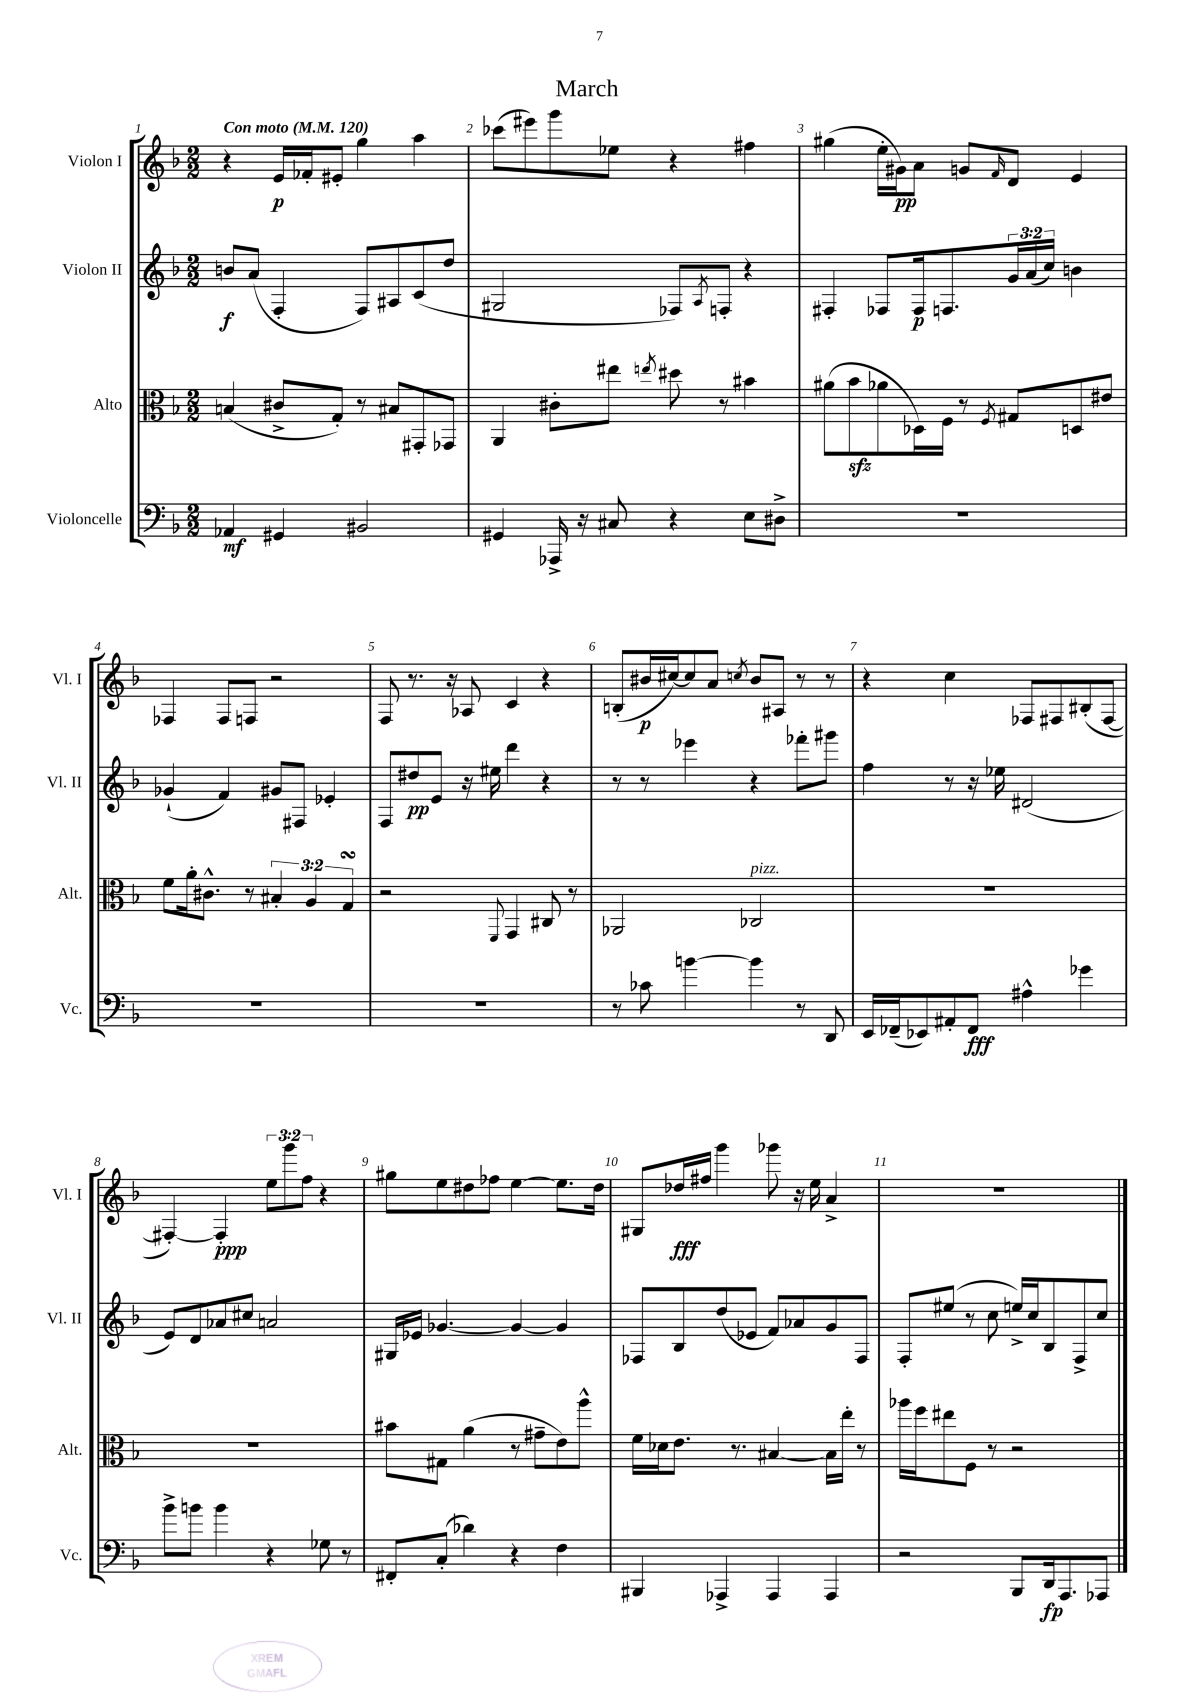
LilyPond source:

\header { title = "March" }
<<
\new StaffGroup <<
\new Staff = "s0" \with { instrumentName = "Violon I" shortInstrumentName = "Vl. I" } {
    \clef treble \key f \major \numericTimeSignature \time 2/2 \override Staff.TupletNumber.text = #tuplet-number::calc-fraction-text \tempo "Con moto" 4 = 120
    r4 e'16\p fes'16-. eis'8-. g''4 a''4 |
    ces'''8( eis'''8) g'''8 ees''8 r4 fis''4 |
    gis''4( e''16-. gis'16\pp) a'8 g'8 \grace { f'16 } d'8 e'4 |
    fes4 fes8 f8 r2 |
    f8 r8. r16 aes8 c'4 r4 |
    b8-.( bis'16\p cis''16~) cis''8 a'8 \acciaccatura { c''8 } bis'8 ais8 r8 r8 |
    r4 c''4 fes8 fis8 bis8-.( fis8~ |
    fis4~-.) fis4-.\ppp \tuplet 3/2 { e''8 g'''8 f''8 } r4 |
    gis''8 e''8 dis''8 fes''8 e''4~ e''8. dis''16 |
    gis8 des''16\fff fis''16 g'''4 ges'''8 r16 e''16 a'4-> |
    R1 \bar "|." |
}
\new Staff = "s1" \with { instrumentName = "Violon II" shortInstrumentName = "Vl. II" } {
    \clef treble \key f \major \numericTimeSignature \time 2/2 \override Staff.TupletNumber.text = #tuplet-number::calc-fraction-text
    b'8\f a'8( f4-. f8) ais8 c'8( d''8 |
    gis2 fes8) \acciaccatura { a8 } f8-. r4 |
    fis4-. fes8 fes16\p f8. \tuplet 3/2 { g'16 a'16( c''16) } b'4 |
    ges'4-!( f'4) gis'8 fis8 ees'4-. |
    f8 dis''8\pp e'8 r16 eis''16 d'''4 r4 |
    r8 r8 ees'''4 r4 fes'''8-. gis'''8 |
    f''4 r8 r16 ees''16 dis'2( |
    e'8) d'8 aes'8 cis''8 a'2 |
    gis16 ees'16 ges'4.~ ges'4~ ges'4 |
    fes8 bes8 d''8( ees'8 f'8) aes'8 g'8 fes8 |
    f8-. eis''8( r8 c''8 e''16->) c''16 bes8 f8-> c''8 \bar "|." |
}
\new Staff = "s2" \with { instrumentName = "Alto" shortInstrumentName = "Alt." } {
    \clef alto \key f \major \numericTimeSignature \time 2/2 \override Staff.TupletNumber.text = #tuplet-number::calc-fraction-text
    b4( cis'8-> g8-.) r8 bis8 gis,8-. ges,8 |
    a,4 cis'8-. eis''8 \acciaccatura { e''8 } dis''8 r8 bis'4 |
    ais'8( bes'8\sfz aes'8 des16) f16 r8 \acciaccatura { f8 } gis8 d8 eis'8 |
    f'8 a'16-. cis'8.-^ r8 \tuplet 3/2 { bis4-. a4 g4\turn } |
    r2 \appoggiatura { f,8 } g,4 cis8 r8 |
    aes,2 ces2^\markup { \italic "pizz." } |
    R1 |
    R1 |
    bis'8 gis8 a'4( r8 gis'8-- e'8) a''8-^ |
    f'16 des'16 e'8. r8. bis4~ bis16 e''16-. r8 |
    aes''16 f''16 eis''8 f8 r8 r2 \bar "|." |
}
\new Staff = "s3" \with { instrumentName = "Violoncelle" shortInstrumentName = "Vc." } {
    \clef bass \key f \major \numericTimeSignature \time 2/2
    aes,4\mf gis,4 bis,2 |
    gis,4 aes,,16-> r16 cis8 r4 e8 dis8-> |
    R1 |
    R1 |
    R1 |
    r8 ces'8 b'4~ b'4 r8 d,8 |
    e,16 fes,16--( ees,8) ais,8-. fes,8\fff ais4-^ ges'4 |
    bes'8-> b'8 b'4 r4 ges8 r8 |
    fis,8-. c8-.( des'4) r4 f4 |
    bis,,4 aes,,4-> aes,,4 aes,,4 |
    r2 bes,,8 d,16\fp a,,8. aes,,8 \bar "|." |
}
>>
>>
\layout { \context { \Score \override BarNumber.break-visibility = ##(#f #t #t) barNumberVisibility = #all-bar-numbers-visible } }
